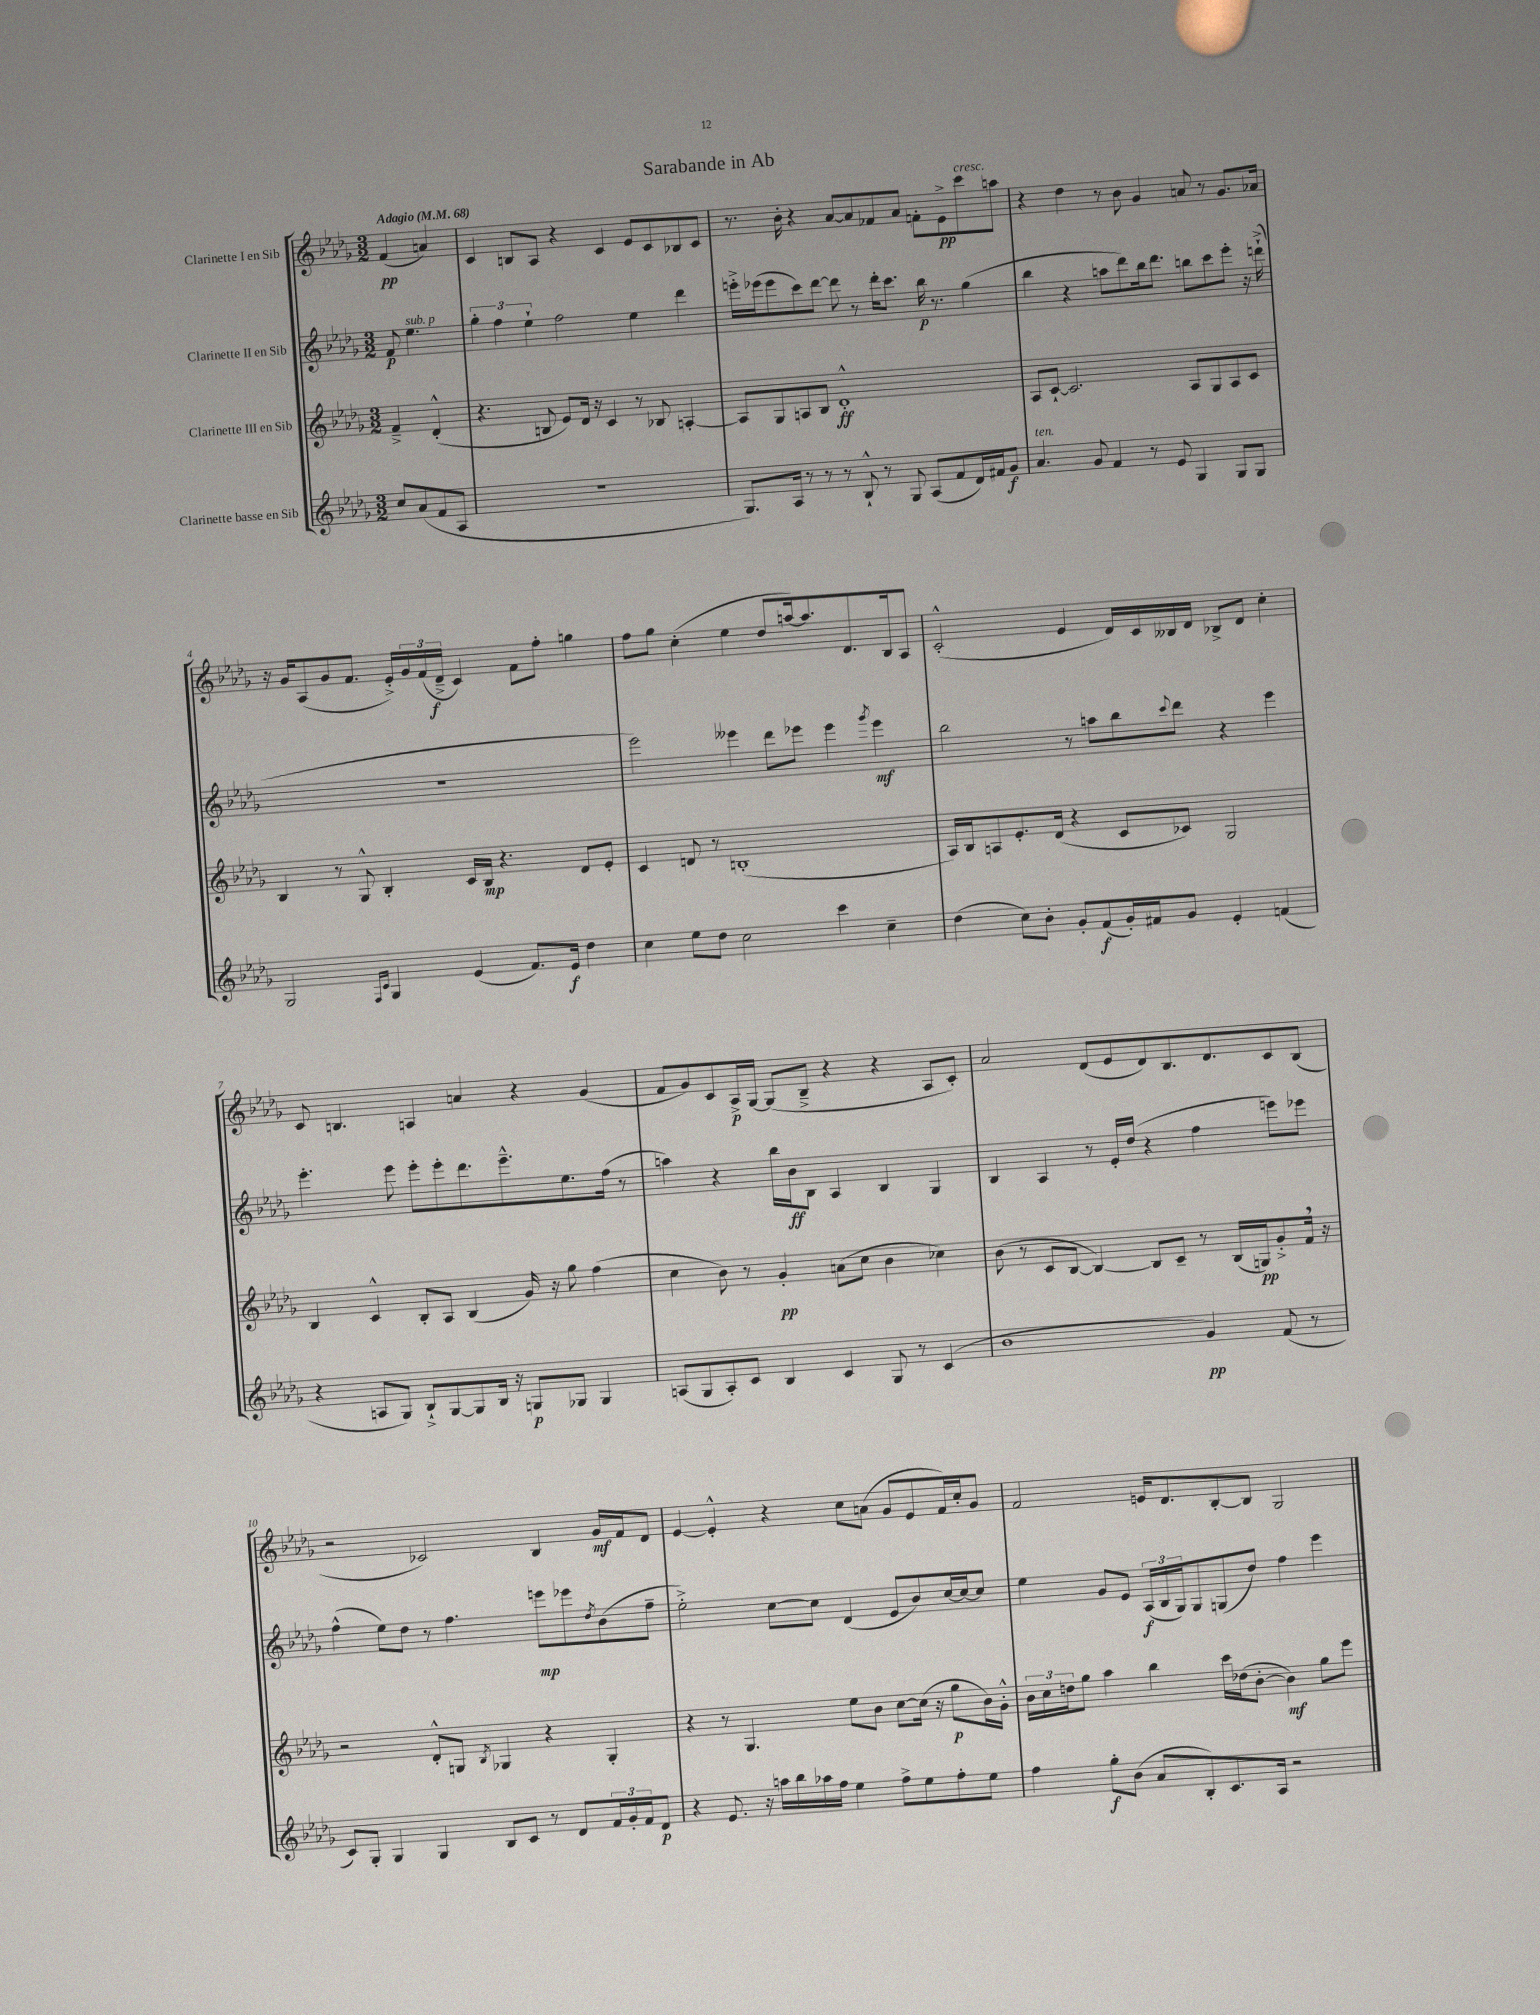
\header { title = "Sarabande in Ab" }
<<
\new StaffGroup <<
\new Staff = "s0" \with { instrumentName = "Clarinette I en Sib" } {
    \clef treble \key des \major \numericTimeSignature \time 3/2 \partial 2 \tempo "Adagio" 4 = 68
    f'4\pp( a'4) |
    c'4 b8 aes8 r4 c'4 ees'8 c'8 bes8 c'8 |
    r8. bes'16-. r4 aes'8~ aes'8 fes'8 aes'8 f'8-. ees'8->\pp c'''8^\markup { \italic "cresc." } a''8 |
    r4 des''4 r8 bes'8 ges'4 a'8 r8 ges'8. aes'16 |
    r16 ges'16 aes8( ges'8 f'8. ees'16-.->) \tuplet 3/2 { ges'16 f'16( des'16--->\f } c'4) f'8 f''8-. g''4 |
    f''8 ges''8 c''4-.( ees''4 des''8 a''16~) a''8. des'8. bes16 aes8 |
    c'2-.-^( ees'4 des'16) c'16 beses16 des'16 bes8-> des'8 c''4-. |
    c'8 b4. a4 a'4 r4 ges'4( |
    f'8 ges'8) c'8 aes16->\p ges16~ ges8( bes8---> r4 r4 aes8 c'8-.) |
    aes'2 des'8( ees'8 des'8) bes8. des'8. c'8 bes8( |
    r2 ces'2) bes4 ges'16\mf f'16 des'8 |
    ees'4~ ees'4-.-^ r4 c''8 a'8( ges'8 ees'8 f'16) c''16-. ges'8 |
    f'2 e'16 des'8. bes8~-. bes8 ges2 \bar "|." |
}
\new Staff = "s1" \with { instrumentName = "Clarinette II en Sib" } {
    \clef treble \key des \major \numericTimeSignature \time 3/2 \partial 2
    f'8\p ees''4.^\markup { \italic "sub. p" } |
    \tuplet 3/2 { ges''4-. f''4 ees''4-! } f''2 ees''4 des'''4 |
    e'''16-.-> ees'''16( ees'''8 c'''8) des'''8~ des'''8 r8 des'''16-. c'''8. bes''16\p r8. ges''4( |
    bes''4 r4 a''8 des'''8) bes''16 des'''8. b''8 c'''8 ees'''8-. r16 d'''16-!->( |
    R1. |
    ees'''2) eeses'''4 des'''8 ees'''8 ees'''4 \acciaccatura { ges'''8 } ees'''4\mf |
    bes''2 r8 a''8 bes''8 \appoggiatura { c'''8 } des'''8 r4 ees'''4 |
    ees'''4.-. ees'''8 ees'''8-. ees'''8-. des'''8. ees'''8.---^ ees''8. f''16( r8 |
    a''4) r4 bes''16 bes'16\ff bes8 aes4 bes4 ges4 |
    bes4 aes4 r8 ees'16-. des''16( r4 f''4 e'''8) ees'''8 |
    f''4-^( ees''8) des''8 r8 f''4. e'''8\mp ees'''8 \acciaccatura { des''8 } bes'8( f''8-- |
    ees''2-.->) c''8~ c''8 des'4( ees'8 bes'8) c''16~ c''16~ c''8 |
    ees''4 ges'8 ees'8 \tuplet 3/2 { aes16\f( bes16 ges16) } ges8 g8( des''8) f''4 ees'''4 \bar "|." |
}
\new Staff = "s2" \with { instrumentName = "Clarinette III en Sib" } {
    \clef treble \key des \major \numericTimeSignature \time 3/2 \partial 2
    f'4---> des'4-.-^( |
    r4. b8 ees'8) des'16 r16 c'4 r8 bes8 a4~-. |
    a8 ges8 a8 bes8 des'1-.-^\ff |
    aes8 c'8~-! c'2. aes8 ges8 aes8 c'8 |
    bes4 r8 ges8-^ bes4-. c'16 bes16\mp r4. des'8 ees'8-. |
    c'4 d'8 r8 b1-.( |
    aes16) bes16 a8 ees'8.-. des'16( r4 c'8 ces'8) ges2 |
    bes4 c'4-^ bes8-. aes8 bes4( ges'16) r16 ges''8 f''4( |
    c''4 bes'8) r8 ges'4-.\pp a'8( c''8 bes'4 ces''4) |
    bes'8( r8 c'8 bes8~ bes4~) bes8 c'8-- r8 bes16( g16\pp) ges'8-.-> f'16 \breathe r16 |
    r2 des'8-.-^ g8 \acciaccatura { bes8 } ges4 r4 ges4-. |
    r4 r8 ges4. ees''8 bes'8 c''8~ c''16( r16 ges''8\p bes'16) ges'16-.-^ |
    \tuplet 3/2 { bes'16 c''16 d''16 } ges''8 aes''4 bes''4 c'''16 des''16( bes'8~-. bes'4\mf) ges''8 ees'''8 \bar "|." |
}
\new Staff = "s3" \with { instrumentName = "Clarinette basse en Sib" } {
    \clef treble \key des \major \numericTimeSignature \time 3/2 \partial 2
    c''8 aes'8( f'8 aes8 |
    R1. |
    ges8.) aes16 r8 r8 r8 bes8-!-^ r8 ges8 aes8( f'8 des'16) fis'16 ges'8\f |
    aes'4.^\markup { \italic "ten." } ges'8 f'4 r8 ees'8 ges4 ges8 ges8 |
    ges2 \grace { f16 c'16 } ges4 ees'4( f'8.) ees'16\f des''4 |
    c''4 ees''8 des''8 c''2 c'''4 c''4-- |
    des''4( c''8) bes'8-. ges'8-. f'8\f( ges'16-.) fis'16 ges'8 ees'4-. f'4( |
    r4 a8 ges8) bes8-!-> ges8~ ges8 bes16 r16 g8\p ges8 ges4 |
    a8( ges8 a8-.) c'8 bes4 c'4 ges8 r8 c'4( |
    bes'1 ges'4\pp) f'8( r8 |
    c'8) ges8-. ges4 ges4 bes8 c'8 r8 des'8 \tuplet 3/2 { f'16 ges'16-. f'16 } des'8\p |
    r4 ees'8. r16 a''16 bes''16 aes''16 f''16 ees''4 f''8-> ees''8 f''8-. ees''8 |
    f''4 ges''8-.\f bes'8( aes'8 bes8-.) c'8. aes16 r2 \bar "|." |
}
>>
>>
